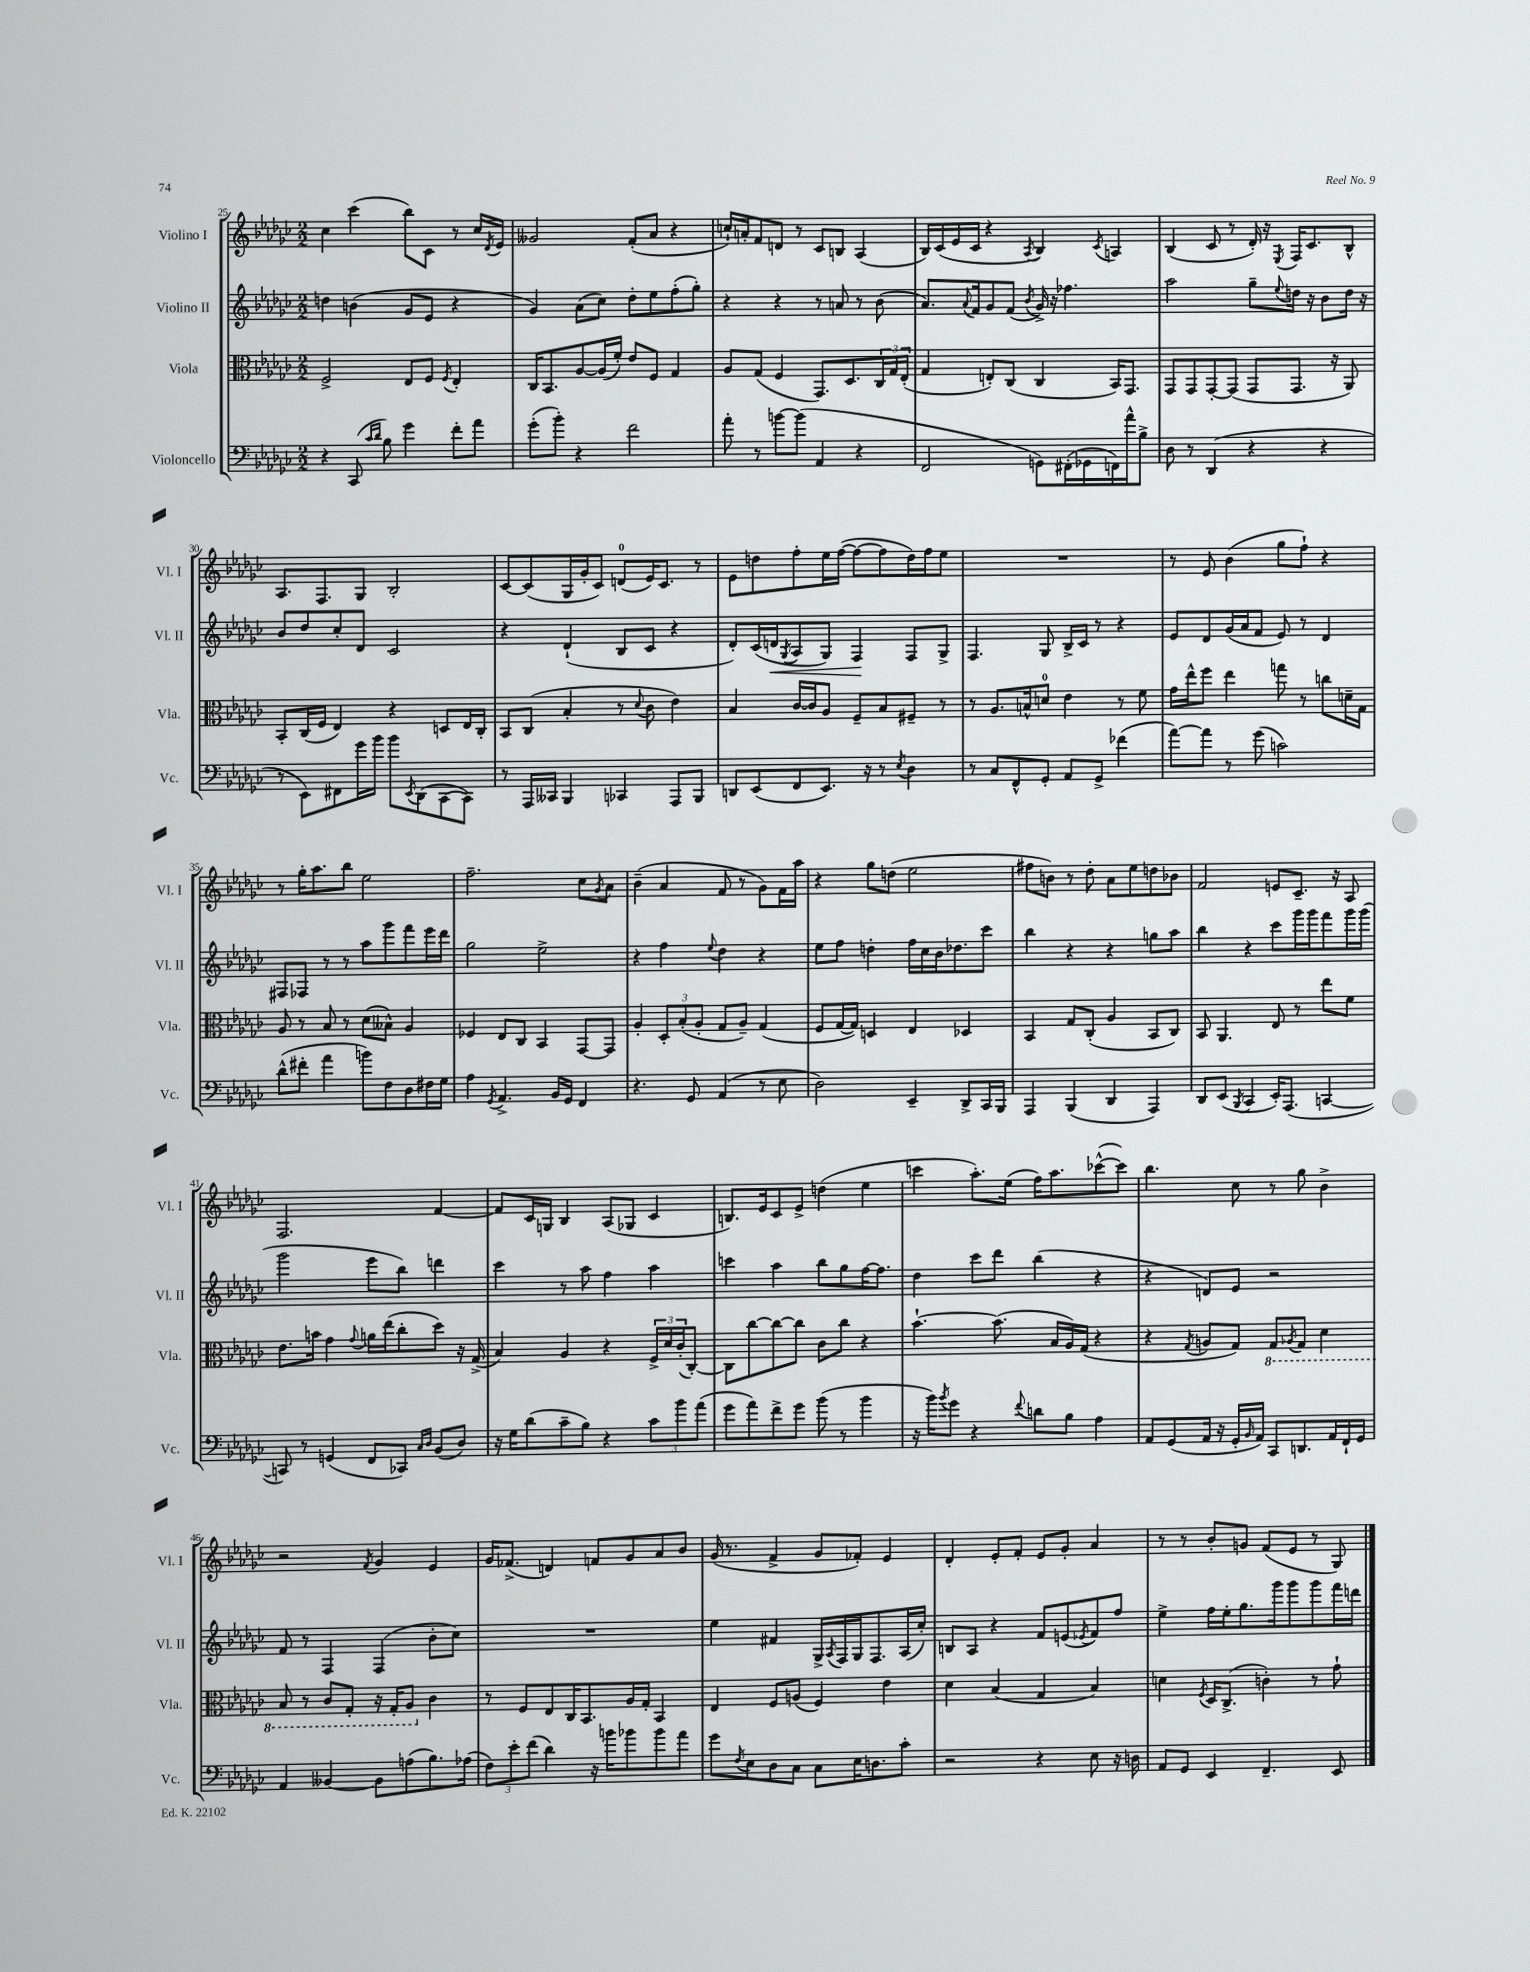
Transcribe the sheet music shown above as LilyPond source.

<<
\new StaffGroup <<
\new Staff = "s0" \with { instrumentName = "Violino I" shortInstrumentName = "Vl. I" } {
    \clef treble \key ges \major \numericTimeSignature \time 2/2
    ces''4 ces'''4( bes''8) ces'8 r8 ces''16 \acciaccatura { des'8 } ees'16 |
    geses'2 f'8-.( aes'8 r4 |
    c''16-!) a'16-. f'8 d'8 r8 ces'8 b8 aes4( |
    bes16) ces'16( ees'16 ces'16 r4 \acciaccatura { aes8 } bes4) \acciaccatura { ces'8 } a4 |
    bes4( ces'8 r8 des'16-.) r16 \acciaccatura { ees8 } f16 ces'8. bes8-^ |
    aes8. f8. ges8 bes2-. |
    ces'8~ ces'8( ges16 ges'16-. ces'8) d'8-0( ees'16) ces'8. r8 |
    ees'8 d''8 f''8-. ees''16 f''16~( f''8~ f''8 d''16) f''16 ees''8 |
    R1 |
    r8 ees'8 bes'4( ges''8 f''8-!) r4 |
    r8 ges''16-. aes''8. bes''8 ees''2 |
    f''2.-- ces''8 \acciaccatura { ges'8 } aes'8 |
    bes'4--( aes'4 f'8 r8 ges'8) f'16 aes''16 |
    r4 ges''8 d''8( ees''2 |
    fis''8 b'8) r8 des''8-. aes'8 ees''8 d''8 bes'8 |
    f'2 e'8 ces'8.-- r16 aes8 |
    f2. f'4~ |
    f'8 ces'16 g16 bes4 aes8( ges8 ces'4 |
    b8.) ees'16 ces'8 ees'8-> d''4( ees''4 |
    c'''4 aes''8.-.) ees''16( f''16) aes''8. ces'''8~-^( ces'''8) |
    bes''4. ces''8 r8 ges''8 bes'4-> |
    r2 \acciaccatura { f'8 } ges'4 ees'4 |
    ges'16 fes'8.->( d'4) f'8 ges'8 aes'8 bes'8 |
    ges'16( r8. f'4-> ges'8 fes'8-.) ees'4 |
    des'4-. ees'8-. f'8-. ees'8 ges'8-. aes'4 |
    r8 r8 bes'8-. g'8 f'8( ees'8 r8 ges8) \bar "|." |
}
\new Staff = "s1" \with { instrumentName = "Violino II" shortInstrumentName = "Vl. II" } {
    \clef treble \key ges \major \numericTimeSignature \time 2/2
    d''4 b'4( ges'8 ees'8 r4 |
    ges'4) aes'8( ces''8) des''8-. ees''8 f''8-.( ges''8-.) |
    r4 r4 r8 a'8 r8 bes'8( |
    aes'8.) \appoggiatura { aes'8 } f'16 ges'8 f'8( \acciaccatura { bes'8 } ges'16->) r16 fes''4. |
    aes''2 ges''8-- \appoggiatura { ees''8 } d''16 r16 bes'8 d''16 r16 |
    bes'8 des''8 ces''8-. des'8 ces'2 |
    r4 des'4-!( bes8 ces'8 r4 |
    des'8-.) ces'16( d'16\< \acciaccatura { ges8 } aes8 ges8) f4\! f8 ges8-> |
    f4. ges8 bes16-> ces'16 r8 r4 |
    ees'8 des'8 ges'16( aes'16 f'8 ees'8) r8 des'4 |
    fis8 fes8 r8 r8 aes''8 ges'''8 f'''8 ees'''16 des'''16 |
    ges''2 ees''2-> |
    r4 f''4 \appoggiatura { ees''8 } des''4 r4 |
    ees''8 f''8 d''4-. f''16 ces''16 bes'16 des''8. ces'''8 |
    bes''4 r4 r4 g''8 aes''8 |
    bes''4 r4 ces'''8 ges'''16 ges'''16 f'''8 ges'''16 ges'''16( |
    ges'''2 ees'''8 bes''8) d'''4 |
    ces'''4 r8 aes''8 f''4 aes''4 |
    c'''4 aes''4 bes''8 ges''8 f''16~ f''8. |
    des''4 ces'''8 des'''8 bes''4( r4 |
    r4 d'8) ees'8 r2 |
    f'8 r8 f4 f4( bes'8-. ces''8) |
    R1 |
    ees''4 fis'4 ges16-> \acciaccatura { aes8 } f16 ges16 f8. aes16( ces''16-.) |
    b8 aes8 r4 f'8 e'8( \acciaccatura { ees'8 } f'8) f''8 |
    ees''4-> f''16 ees''16-. ges''8. ges'''16 ges'''8 ges'''8 f'''16 d'''16 \bar "|." |
}
\new Staff = "s2" \with { instrumentName = "Viola" shortInstrumentName = "Vla." } {
    \clef alto \key ges \major \numericTimeSignature \time 2/2
    f2-> ees8 f8 \acciaccatura { f8 } ees4-. |
    ces16 bes,8. aes8~ aes16( f'16-.) ees'8 f8 ges4 |
    aes8 ges8( f4 ges,8.) des8. \tuplet 3/2 { ces16 ges16 ees16-.( } |
    ges4 e8-.) ces8( ces4 bes,16) ges,8. |
    ges,8 ges,8 ges,8~-. ges,8( ges,8 ges,8. r16 aes,8) |
    bes,8-. ces16( f16 ees4) r4 d8 ees16 ces16-. |
    bes,8 ces8( bes4-. r8 \appoggiatura { des'8 } ces'8 ees'4) |
    bes4 ces'16~ ces'16 aes8 f8-- bes8 fis8-- r8 |
    r8 aes8. b16-^ d'8-0 ees'4 r8 f'8 |
    ges'16 ees''16-^ f''8 ees''4 g''8 r8 c''8 d'16-- ges16 |
    aes8 r8 bes8 r8 des'8( beses8-^) aes4 |
    fes4 ees8 ces8 bes,4 ges,8~ ges,8 |
    aes4-. \tuplet 3/2 { des8-. bes8-.( aes8-. } ges8 aes8--) ges4( |
    f8 ges16~ ges16) d4 ees4 des4 |
    bes,4 ges8 ces8-.( aes4 bes,8 ces8) |
    bes,8 aes,4. ees8 r8 ees''8 f'8 |
    ees'8. b'16 ges'4 \appoggiatura { ges'8 } a'16 ees''16( ces''8-. des''8) r16 ges16->( |
    bes4) aes4 r4 \tuplet 3/2 { f16-> des'16 ces'16-.( } ces8~-.) |
    ces8 ces''8~ ces''8~ ces''8 ces'8 ces''8 r4 |
    bes'4.~-! bes'8.( bes16 aes16) ges16( r4 |
    r4 \acciaccatura { ges8 } a8 ges8) \ottava #-1 ges,8 \acciaccatura { aes,!8 } ges,8 des4 |
    bes,8 r8 ces8 ges,8-. r16 ges,16-. aes,8 \ottava #0 ces'4 |
    r8 f8 ees8 ces16 bes,8. aes16 ges16-. bes,4 |
    ees4 f8 a8( f4) ees'4 |
    des'4 bes4( ges4 bes4) |
    d'4 \acciaccatura { f8 } des16 ces8.->( c'4-.) r8 ges'8-! \bar "|." |
}
\new Staff = "s3" \with { instrumentName = "Violoncello" shortInstrumentName = "Vc." } {
    \clef bass \key ges \major \numericTimeSignature \time 2/2
    r4 ces,8( \grace { ces'16 des'16 } bes8) ges'4 f'8-. aes'8 |
    ges'8-.( bes'8-.) r4 f'2 |
    aes'8-. r8 b'8~ b'8( aes,4 r4 |
    f,2 g,8) fis,16-.( ges,16 f,16) aes'16-^ bes8-> |
    des8 r8 des,4( r4 r4 |
    r8 ees,8) fis,8 ges'16 bes'16 bes'8 \acciaccatura { ees,8 } des,8( ces,8~ ces,8) |
    r8 aes,,16 ceses,16 bes,,4 ces,4 aes,,8 bes,,8 |
    d,8 ees,8( f,8 ees,8.) r16 r8 \acciaccatura { ees8 } des4 |
    r8 ces8 f,8-^ ges,8-. aes,8 ges,8-> fes'4( |
    aes'8~) aes'8 r8 ges'8( c'2) |
    des'8-^( fis'8-. aes'4 b'8) f8 des8 fis16 ges16 |
    aes4 \acciaccatura { ges,8 } aes,4.-> bes,16 ges,16 f,4 |
    r4. ges,8 aes,4( r8 ees8 |
    des2) ees,4-- des,8-> ces,16 bes,,16 |
    aes,,4 bes,,4( des,4 aes,,4) |
    des,8 ees,8( \acciaccatura { bes,,8 } ces,4 ees,16-.) aes,,8.( c,4~ |
    c,8) r8 g,4( f,8 ces,8) \grace { ces16 des16 } bes,8( des8) |
    r16 ges16 des'8( ces'8-- bes8) r4 \tuplet 3/2 { ces'8 bes'8 aes'8( } |
    ges'8 aes'8) f'8-> ges'8 bes'8( r8 bes'4 |
    r16 bes'16) \acciaccatura { bes'8 } ges'8 r4 \appoggiatura { f'8 } d'8 bes8 aes4 |
    aes,8 ges,8( aes,16 r16 ges,16-. \grace { bes,16 } aes,16) ces,8 d,8. aes,16 f,16-! ges,16 |
    aes,4 beses,4~ beses,8 a8( bes8.) aes16( |
    \tuplet 3/2 { f8) ees'8-. f'8( } des'4) r16 b'16 bes'8 bes'8 aes'8 |
    ges'8 \acciaccatura { f8 } ees8 des8 ces8 ces8 ees16 d8. ces'8-. |
    r2 r4 ees8 r16 d16 |
    aes,8 ges,8 ees,4 f,4.-- ees,8 \bar "|." |
}
>>
>>
\layout { \context { \Score currentBarNumber = #25 } }
